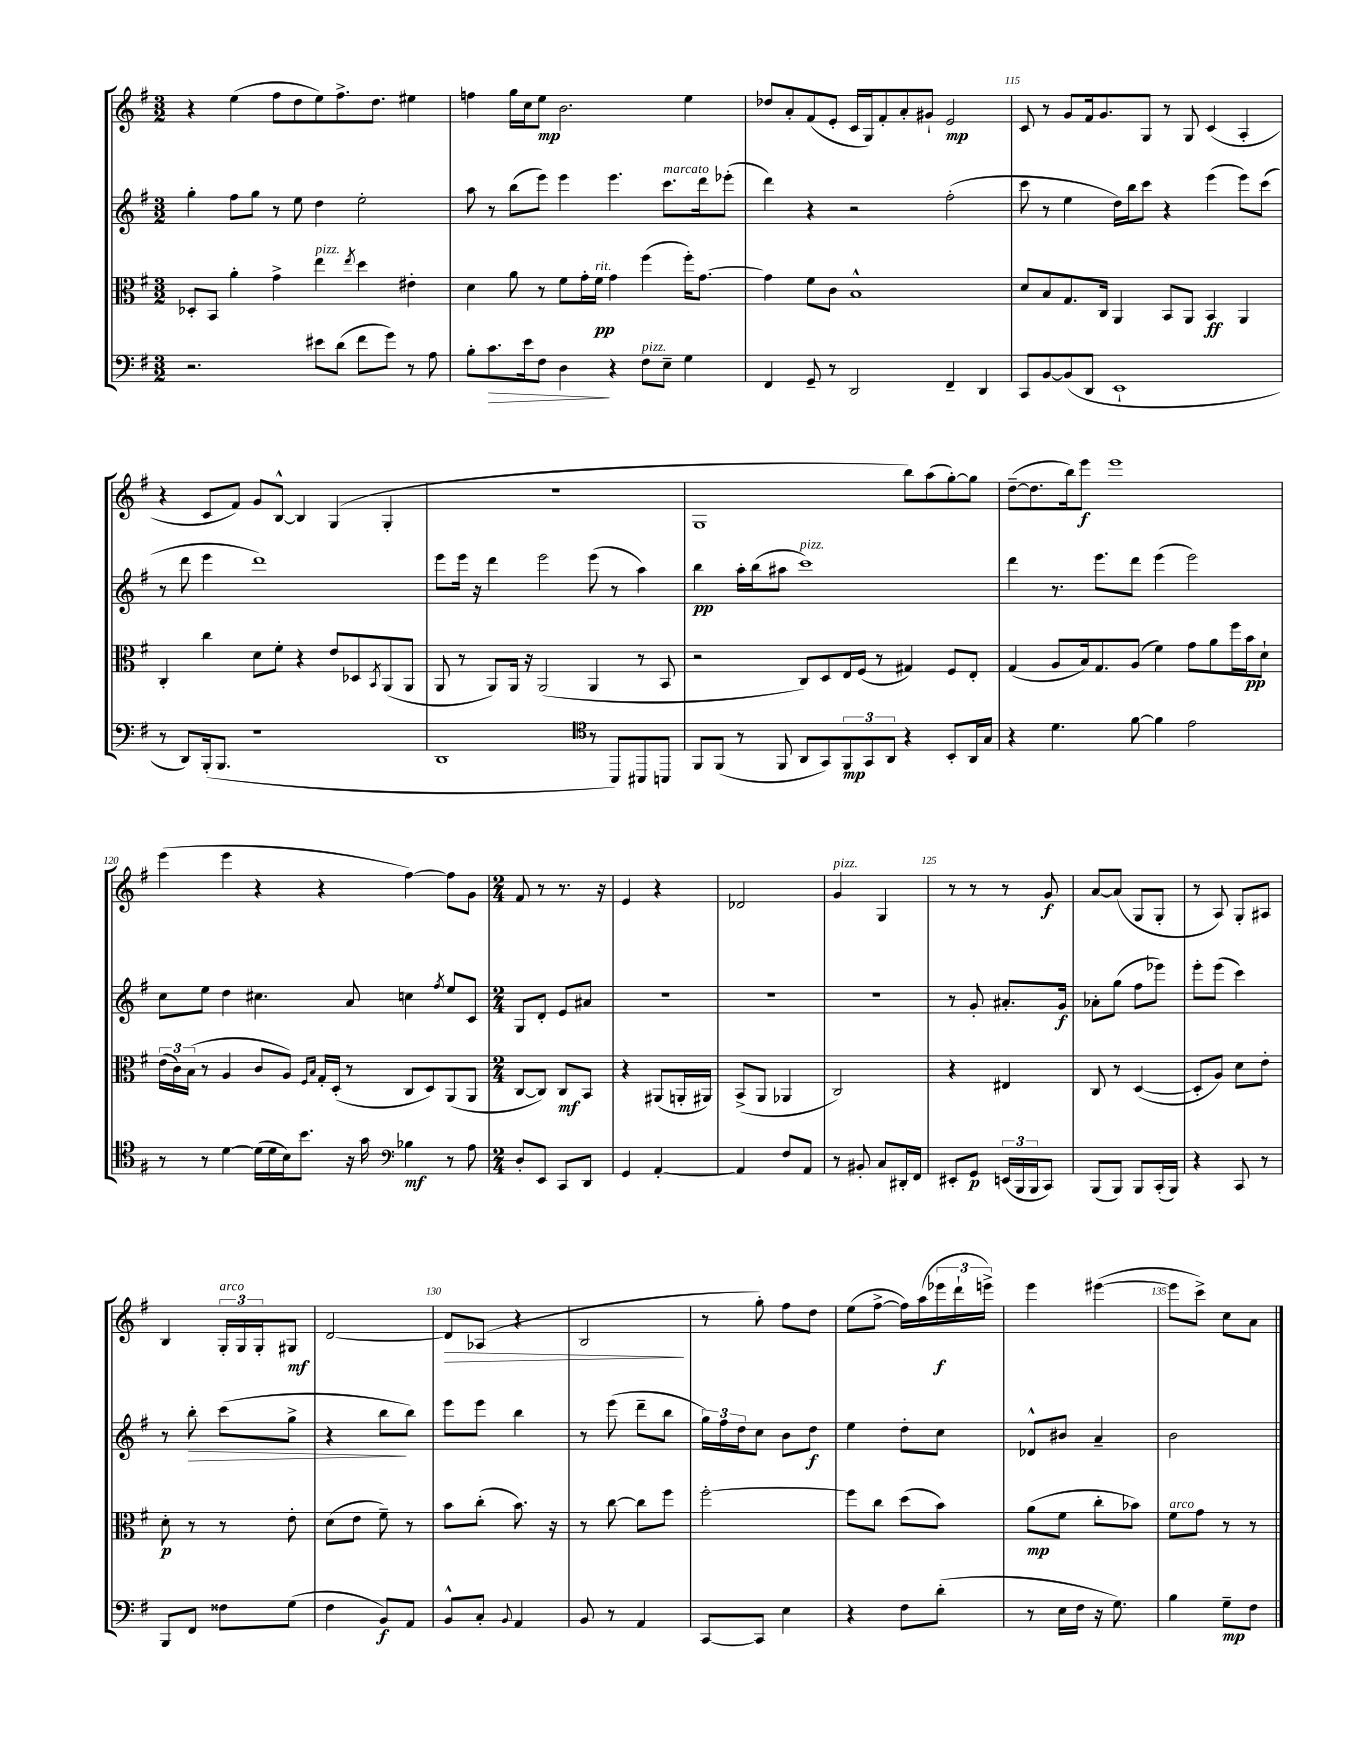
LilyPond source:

<<
\new StaffGroup <<
\new Staff = "s0" {
    \clef treble \key g \major \numericTimeSignature \time 3/2
    r4 e''4( fis''8 d''8 e''8) fis''8.-> d''8. eis''4 |
    f''4 g''16 c''16 e''8\mp b'2. e''4 |
    des''8 a'8-. fis'8( e'8-. c'16 g16) fis'8-. a'8-. gis'8-! e'2\mp |
    c'8 r8 g'8 fis'16 g'8. g8 r8 g8 c'4( a4-. |
    r4 c'8 fis'8) g'8 b8~-^ b4 g4( g4-. |
    R1. |
    g1 b''8) a''8( g''8~-.) g''8 |
    d''8~--( d''8. b''16) e'''8\f e'''1 |
    e'''4( e'''4 r4 r4 fis''4~) fis''8 g'8 |
    \numericTimeSignature \time 2/4 fis'8 r8 r8. r16 |
    e'4 r4 |
    des'2 |
    g'4^\markup { \italic "pizz." } g4 |
    r8 r8 r8 g'8\f |
    a'8~ a'8( g8 g8-. |
    r8 a8) g8-. ais8 |
    b4 \tuplet 3/2 { g16-.^\markup { \italic "arco" } g16 g16-. } gis8\mf |
    d'2~ |
    d'8\> aes8( r4 |
    b2\! |
    r8 g''8-.) fis''8 d''8 |
    e''8( fis''8~-> fis''16) a''16( \tuplet 3/2 { ees'''16\f d'''16-! e'''16->) } |
    e'''4 eis'''4~( |
    eis'''8 c'''8->) c''8 a'8 \bar "|." |
}
\new Staff = "s1" {
    \clef treble \key g \major \numericTimeSignature \time 3/2
    g''4-. fis''8 g''8 r8 e''8 d''4 e''2-. |
    a''8 r8 b''8( e'''8) e'''4 e'''4. c'''8.^\markup { \italic "marcato" } d'''16 ees'''8-.( |
    d'''4) r4 r2 fis''2-.( |
    c'''8 r8 e''4 d''16) b''16 c'''8 r4 e'''4( e'''8) c'''8( |
    r8 d'''8 e'''4 d'''1) |
    e'''8 e'''16 r16 d'''4 e'''2 e'''8( r8 a''4) |
    b''4\pp a''16-. b''16( ais''8 c'''1^\markup { \italic "pizz." }) |
    d'''4 r8. e'''8. d'''8 e'''4( e'''2) |
    c''8 e''8 d''4 cis''4. a'8 c''4 \acciaccatura { fis''8 } e''8 c'8 |
    \numericTimeSignature \time 2/4 g8 d'8-. e'8 ais'8 |
    R2 |
    R2 |
    R2 |
    r8 g'8-. ais'8.-. g'16\f |
    aes'8-. g''8( fis''8 ees'''8) |
    e'''8-. e'''8( c'''4) |
    r8 b''8-.\> c'''8( g''8-> |
    r4 b''8\! b''8) |
    e'''8 e'''8 b''4 |
    r8 e'''8( d'''8-- b''8 |
    \tuplet 3/2 { g''16) fis''16 d''16 } c''8 b'8 d''8\f |
    e''4 d''8-. c''8 |
    des'8-^ bis'8 a'4-- |
    b'2 \bar "|." |
}
\new Staff = "s2" {
    \clef alto \key g \major \numericTimeSignature \time 3/2
    des8-. b,8 a'4-. g'4-> e''4^\markup { \italic "pizz." } \acciaccatura { e''8 } d''4 eis'4-. |
    d'4 a'8 r8 fis'8 g'16-. fis'16\pp^\markup { \italic "rit." } g'4 fis''4( fis''16-.) g'8.~ |
    g'4 fis'8 c'8 b1-^ |
    d'8 b8 g8. c16 a,4 b,8 a,8 b,4\ff a,4 |
    c4-. c''4 d'8 fis'8-. r4 e'8 des8 \acciaccatura { b,8 } a,8( a,8 |
    a,8 r8 a,8) a,16 r16 a,2( a,4 r8 b,8 |
    r2 c8) d8 e16 fis16( r8 gis4) fis8 e8-. |
    g4( a8 b16) g8. a8( fis'4) g'8 a'8 fis''16 b'16\pp d'8-! |
    \tuplet 3/2 { e'16( c'16) b16( } r8 a4 c'8 a8) \grace { fis16 b16 } g16-. d16-.( r8 c8 d8) a,8( a,8 |
    \numericTimeSignature \time 2/4 c8~ c8) c8\mf b,8 |
    r4 ais,8( a,16-. ais,16) |
    b,8->( a,8 aes,4 |
    c2) |
    r4 eis4 |
    c8 r8 d4~( |
    d8-. a8) d'8 e'8-. |
    d'8-.\p r8 r8 e'8-. |
    d'8( e'8 fis'8--) r8 |
    b'8 c''8-.( b'8.) r16 |
    r8 c''8~ c''8 fis''8 |
    fis''2~-. |
    fis''8 c''8 d''8( b'8) |
    a'8\mp( fis'8 c''8-. bes'8) |
    fis'8^\markup { \italic "arco" } g'8 r8 r8 \bar "|." |
}
\new Staff = "s3" {
    \clef bass \key g \major \numericTimeSignature \time 3/2
    r2. eis'8 d'8( fis'8 g'8) r8 a8 |
    b8-. c'8.\> e'16 fis8 d4\! r4 fis8^\markup { \italic "pizz." } e8-- g4 |
    fis,4 g,8-- r8 d,2 fis,4-- d,4 |
    c,8 b,8~ b,8( d,8 e,1-! |
    r8 d,8) b,,16-.( b,,8. r1 |
    d,1 r8 b,,8) bis,,8 b,,8 |
    \clef tenor fis,8 fis,8( r8 fis,8 a,8 g,8) \tuplet 3/2 { fis,8\mp g,8 a,8 } r4 b,8-. a,16 g16 |
    r4 d'4. fis'8~ fis'4 e'2 |
    r8 r8 d'4~ d'16( d'16 b16) b'8. r16 g'16 \clef bass bes4\mf r8 a8 |
    \numericTimeSignature \time 2/4 d8-. e,8 c,8 d,8 |
    g,4 a,4~-. |
    a,4 fis8 a,8 |
    r8 bis,8-. c8 dis,16-. fis,16 |
    eis,8-. g,8\p \tuplet 3/2 { e,16( b,,16 b,,16 } c,8) |
    b,,8( b,,8) b,,8 c,16-.( b,,16) |
    r4 c,8 r8 |
    b,,8 fis,8 fisis8 g8( |
    fis4 b,8\f) a,8 |
    b,8-^ c8-. \appoggiatura { b,8 } a,4 |
    b,8 r8 a,4 |
    c,8~ c,8 e4 |
    r4 fis8 d'8-.( |
    r8 e16 fis16 r16 g8.) |
    b4 g8--\mp fis8 \bar "|." |
}
>>
>>
\layout { \context { \Score currentBarNumber = #112 \override BarNumber.break-visibility = ##(#f #t #t) barNumberVisibility = #(every-nth-bar-number-visible 5) } }
